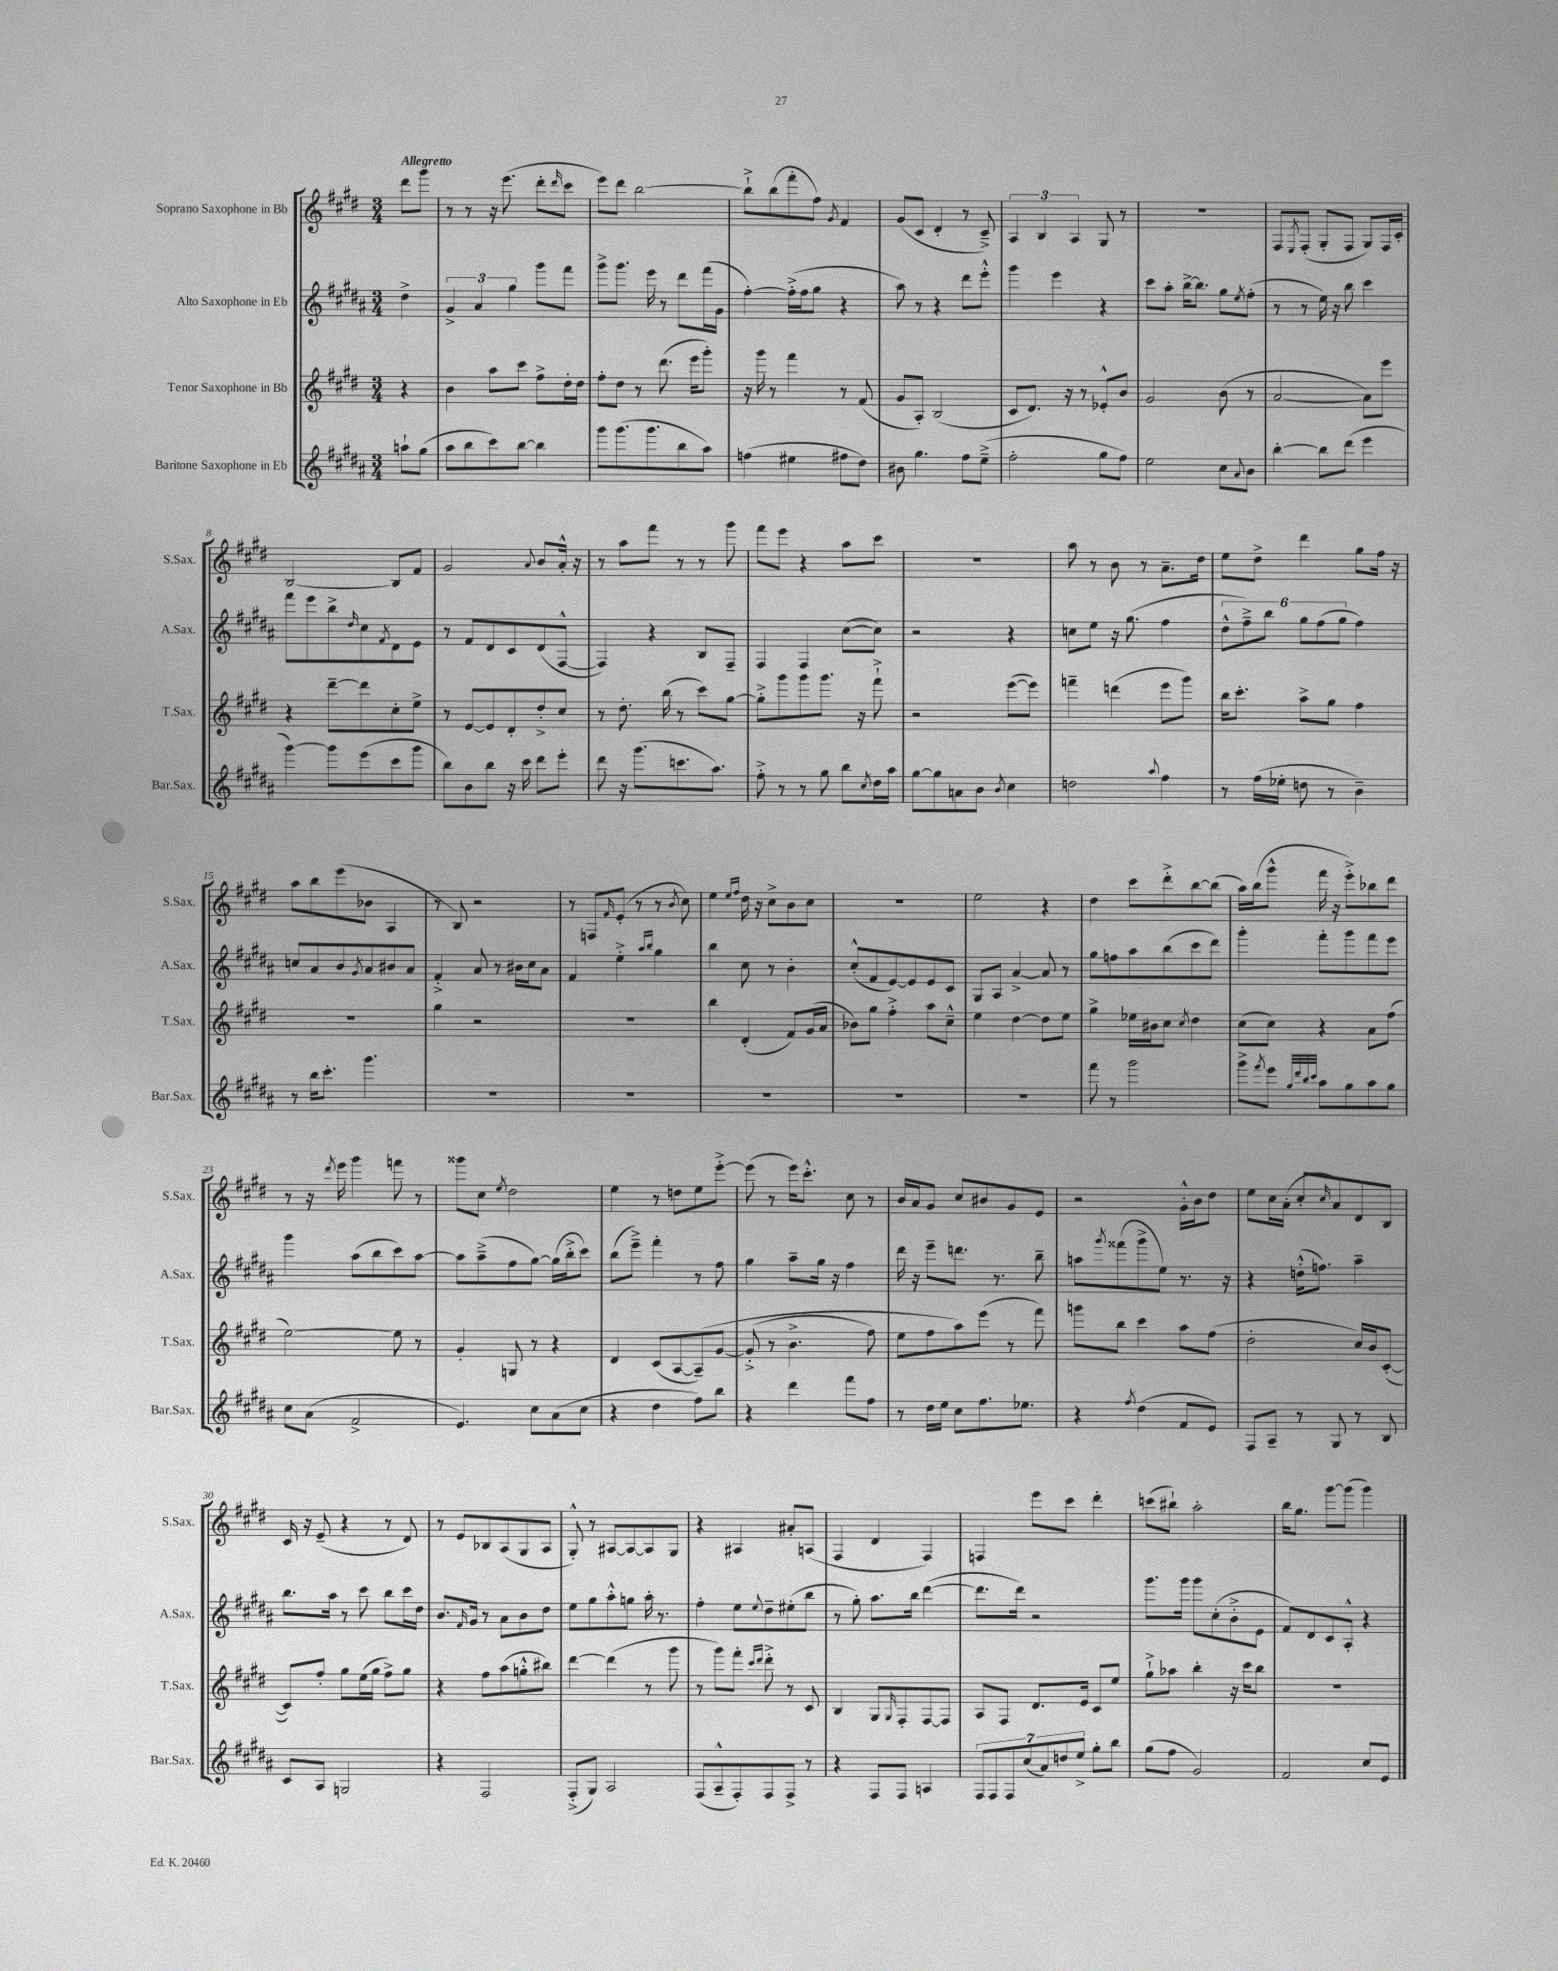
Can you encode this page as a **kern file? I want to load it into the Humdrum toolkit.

**kern	**kern	**kern	**kern
*staff4	*staff3	*staff2	*staff1
*clefG2	*clefG2	*clefG2	*clefG2
*k[f#c#g#d#a#]	*k[f#c#g#d#]	*k[f#c#g#d#a#]	*k[f#c#g#d#]
*M3/4	*M3/4	*M3/4	*M3/4
8aa`	4r	4dd#^	8ddd#
(8gg#	.	.	8ggg#
=	=	=	=
8aa#	4b	6g#^	8r
8bb	.	.	8r
.	.	6a#	.
8ccc#)	8aa	.	16r
.	.	.	(8.eee
.	.	6gg#	.
[8bb	8ccc#	.	.
4bb]	8ff#^	8ggg#	8ddd#'
.	.	.	16qqddd#
.	16dd#'	8fff#	8ccc#
.	16dd#	.	.
=	=	=	=
8ggg#	8ff#'	8ggg#^	8eee)
(8.ggg#	8dd#	8.ggg#	8ddd#
.	8r	.	[2bb
8.ggg#	.	16eee	.
.	(8.ddd#	8r	.
8bb	.	8ddd#	.
.	16eee	.	.
8aa#)	8ggg#')	(16fff#	.
.	.	16g#	.
=	=	=	=
(4ff	16r	[4ff#')	8bb`^]
.	16ggg#	.	.
.	8r	.	(8bb
4ee#	4fff#	(16ff#'^]	8fff#'
.	.	16ff#	.
.	.	8gg#	8ff#)
.	.	.	8qg#
8ff#	8r	4r	4f#
8dd#)	(8f#	.	.
=	=	=	=
8b#	8g#	8aa#)	(8g#
4.gg#	8A')	8r	8c#
.	(2B	4r	4d#'
8ff#	.	8ddd#	8r
(8ee~^	.	8eee'^^	8c#~^)
=	=	=	=
2ff#'	8c#	4ggg#	6A
.	8.d#)	.	.
.	.	.	6B
.	.	4eee	.
.	16r	.	.
.	.	.	6A
.	8r	.	.
8gg#	8e-'^^	4r	8G#
8ff#)	8b	.	8r
=	=	=	=
2ee	2g#	8ccc#	2.r
.	.	8aa#'	.
.	.	[16bb^	.
.	.	8.bb]	.
8cc#	(8b	8gg#	.
8qqa#	.	8qee	.
8b	8r	(8ff#'	.
=	=	=	=
[4bb'	[2a	8r	8F#
.	.	.	8qE
.	.	8r	(8F#'
8bb]	.	16ee)	8G#'
.	.	16r	.
(8ddd#	.	8bb	8F#
4eee	8a])	4ccc#	8G#)
.	8eee	.	16F#
.	.	.	16c#'
=	=	=	=
[4ggg#)	4r	8fff#	[2B
.	.	8eee	.
8ggg#]	[8ddd#~	8bb^	.
.	.	16qqdd#	.
(8eee	8ddd#]	8cc#	.
.	.	8qf#	.
8ccc#	8cc#'	8d#	8B]
8ggg#	8ee^	8e	8f#
=	=	=	=
8bb)	8r	8r	2g#
8b	[8e	8f#	.
8bb	8e]	8d#	.
16r	8d#'	8c#	.
16ccc#	.	.	.
.	.	.	8qqa
8ddd#	8dd#'^	(8d#	8b
8eee'	8cc#	[8F#^^	16a'^^
.	.	.	16r
=	=	=	=
8ddd#	8r	4F#])	8r
16r	8.dd#'	.	8aa
(8.ggg#	.	.	.
.	.	4r	8fff#
.	(16bb	.	.
8.ccc	8r	.	8r
.	8ccc#)	8B	8r
8.aa#)	.	.	.
.	[8gg#	8F#~	8ggg#
=	=	=	=
8ff#'^	8gg#'^]	4F#	8fff#
8r	8ggg#	.	8eee
8r	8ggg#	4F#	4r
8gg#	8.ggg#	.	.
8bb	.	([8cc#	8aa
.	16r	.	.
8qcc#	.	.	.
16dd#	8fff#`^	8cc#])	8ccc#
16aa#	.	.	.
=	=	=	=
[8gg#	2r	2r	2.r
8gg#]	.	.	.
8a	.	.	.
8b	.	.	.
8qb	.	.	.
4cc#	([8eee	4r	.
.	8eee])	.	.
=	=	=	=
2dd	4fff~	8cc	8aa
.	.	8ee	8r
.	(4ddd	16r	8b
.	.	(8.gg#	.
.	.	.	8r
8qqaa#	.	.	.
4ff#	8eee	4ff#	8.a~
.	8ggg#)	.	.
.	.	.	16dd#
=	=	=	=
8r	16bb	12dd#^^	8ee
.	8.ccc#'	.	.
.	.	12ff#~^)	.
(16ff#	.	.	8dd#^
.	.	12bb	.
16ee-'	.	.	.
8dd	8aa^	12gg#	4ddd#
.	.	(12ff#	.
8r	8gg#	.	.
.	.	12gg#	.
4b~)	4ff#	4ff#)	8gg#
.	.	.	16ff#
.	.	.	16r
=	=	=	=
8r	2.r	8cc	8aa
16bb	.	8a#	8bb
8.ccc#'	.	.	.
.	.	8b	(8eee
.	.	8qg#	.
4.ggg#	.	8a#	8b-
.	.	8b#	4A
.	.	8a#	.
=	=	=	=
2.r	4gg#	4f#'^	8r
.	.	.	8B)
.	2r	8a#	2r
.	.	8r	.
.	.	16b#	.
.	.	16cc#	.
.	.	8a#	.
=	=	=	=
2.r	2.r	4f#	8r
.	.	.	8F
.	.	.	16qqf#
.	.	4ee'^	(8e'
.	.	.	8r
.	.	16qqaa#	.
.	.	16qqbb	.
.	.	4gg#	8r
.	.	.	8qb
.	.	.	8cc#)
=	=	=	=
2.r	4bb	4bb	4ee
.	.	.	16qqee
.	.	.	16qqff#
.	(4d#'	8cc#	16dd#
.	.	.	16r
.	.	8r	8cc#^
.	8f#)	4b'	8b
.	(16g#	.	8cc#
.	16a	.	.
=	=	=	=
2.r	8b-)	(8cc#'^^	2.r
.	8gg#	8f#	.
.	4ff#'^	[8e)	.
.	.	8e]	.
.	8aa	8e	.
.	8cc#~^^	8c#	.
=	=	=	=
2.r	4ee	8G#	2ee
.	.	8A#	.
.	[4dd#	[4a#^	.
.	8dd#]	8a#]	4r
.	8ee	8r	.
=	=	=	=
8fff#	4gg#^	8gg#	4dd#
8r	.	8ff	.
2ggg#	16ee-	8aa#	8ccc#
.	16b#	.	.
.	8cc#	(8bb	8ddd#'^
.	8qcc#	.	.
.	4dd#	8ccc#	[8bb
.	.	8ddd#)	(8bb]
=	=	=	=
8ggg#^	(8cc#	4ggg#'	16aa)
.	.	.	(16bb
8qfff#	.	.	.
8eee	8cc#)	.	8ggg#^^
32qqgg#	.	.	.
32qqddd#	.	.	.
32qqbb	.	.	.
32qqccc#	.	.	.
8aa#	4r	8fff#'	16fff#
.	.	.	16r
8gg#	.	8ggg#	8eee'^)
8aa#	8a	8fff#	8bb-
8gg#	(8ff#	8eee	8ddd#
=	=	=	=
8cc#	[2ee)	4ggg#	8r
(8a#	.	.	16r
.	.	.	8qddd#
.	.	.	16eee
2f#^	.	(8aa#	4ggg#
.	.	8bb	.
.	8ee]	8ccc#)	8fff
.	8r	[8aa#	8r
=	=	=	=
4.e)	4g#'	8aa#]	8ggg##
.	.	(8aa#~^	8cc#
.	.	.	8qee
.	8G	8ff#	2dd#
8cc#	8r	[8gg#)	.
(8a#	4r	(16gg#]	.
.	.	16bb'^	.
8cc#	.	8ccc#)	.
=	=	=	=
4r	4d#	(8bb	4ee
.	.	8eee~^)	.
4dd#	(8c#	4fff#'	8r
.	[8A	.	8dd
8ff#)	&(8A~])	8r	8ee
8bb	[8g#	8ff#	[8eee'^
=	=	=	=
4r	(8g#'^]	4gg#	(8eee]
.	8r	.	8r
4ddd#	4.b^	8aa#~	16eee)
.	.	.	8.ccc#'^^
.	.	16gg#	.
.	.	16r	.
8fff#	.	4ff#	8cc#
8ff#	8ff#)	.	8r
=	=	=	=
8r	8ee	16ddd#	16b
.	.	16r	16a
16dd#	8ff#	8eee~	8g#
16ee	.	.	.
8cc#	8aa&)	8.ddd	8cc#
8.ff#	(8eee	.	8b#
.	.	8.r	.
.	8r	.	8g#
8.ee-	.	.	.
.	8fff#)	8bb~	8e
=	=	=	=
4r	8ggg	8aa	2r
.	.	8qggg#	.
.	8bb	(8fff##	.
8qff#	.	.	.
(4dd#	4ccc#	8ggg#^	.
.	.	8ee)	.
8f#	8aa	8.r	16g#'^^
.	.	.	16b
8e)	(8ff#	.	8dd#
.	.	16r	.
=	=	=	=
8F#	2dd#'	4r	8ee
8A#~	.	.	16cc#
.	.	.	(16a'
8r	.	(16dd'^^	8cc#'
.	.	8.ff)	.
.	.	.	16qqcc#
8G#	.	.	8a)
8r	16cc#)	4aa#~	8d#
.	16b	.	.
8B	([8c#'	.	8B
=	=	=	=
8c#	8c#])	8.bb	16c#
.	.	.	16r
8A#	8ff#'	.	(8e~
.	.	16aa#	.
2G	8gg#	8r	4r
.	(16ee	8ccc#	.
.	16gg#	.	.
.	8ff#^)	8bb	8r
.	8gg#	16ccc#	8d#)
.	.	16dd#	.
=	=	=	=
4r	4r	8.b	8r
.	.	.	8e
.	.	16qqf#	.
.	.	16g#	.
2F#	8ff#	8r	8B-
.	(8aa	8a#	(8A
.	8gg'^^	8b	8G#
.	8bb#)	8dd#	8A
=	=	=	=
(8F#'^	[4ddd#	8ee	8G#'^^)
8G#)	.	8gg#	8r
2A#	(4ddd#]	8aa#'^^	[8A#
.	.	8gg	8A#_
.	8r	16aa#'	8A#]
.	.	8.r	.
.	8ggg#	.	8G#
=	=	=	=
(8F#	8r	4ff#'	4r
8A#~^^	8ggg#)	.	.
8F#')	8fff#'	8ee	4A#
.	16qqccc#	.	.
.	16qqddd#	8qqee	.
8F#	8ddd#'^	8dd#~	.
8F#^	8r	(8ee#'	8a#'
8r	8c#	8bb	(8A
=	=	=	=
4r	4B	8r	4F#
.	.	8gg#')	.
8F#	8G#	8.aa#	4d#
.	16qqG#	.	.
8F#	8F#'	.	.
.	.	16bb	.
4A	[8F#	([4ddd#	4F#)
.	8F#]	.	.
=	=	=	=
14F#	8A	8.ddd#]	4F
14F#	.	.	.
.	8F#	.	.
14F#	.	.	.
.	.	16ddd#)	.
(14cc#	.	.	.
.	8.d#	2r	8eee
14a#)	.	.	.
14dd	.	.	.
.	.	.	8ccc#
14ee^	.	.	.
.	16e	.	.
8gg#'	8c#	.	4ddd#'
8bb	8ee	.	.
=	=	=	=
(8gg#	8gg#`^	8.ggg#	(8ccc
8ff#	8aa-	.	8bb#`)
.	.	16ggg#	.
2g#)	4bb'	8ggg#	2aa'
.	.	(8cc#'	.
.	16r	8b'^	.
.	16ccc#	.	.
.	8bb	8e	.
=	=	=	=
2f#	2.r	8f#)	16bb
.	.	.	8.gg#
.	.	8d#	.
.	.	8c#	[8ggg#
.	.	8A#'^^	(8ggg#]
8cc#	.	4r	4ggg#)
8e	.	.	.
==	==	==	==
*-	*-	*-	*-
